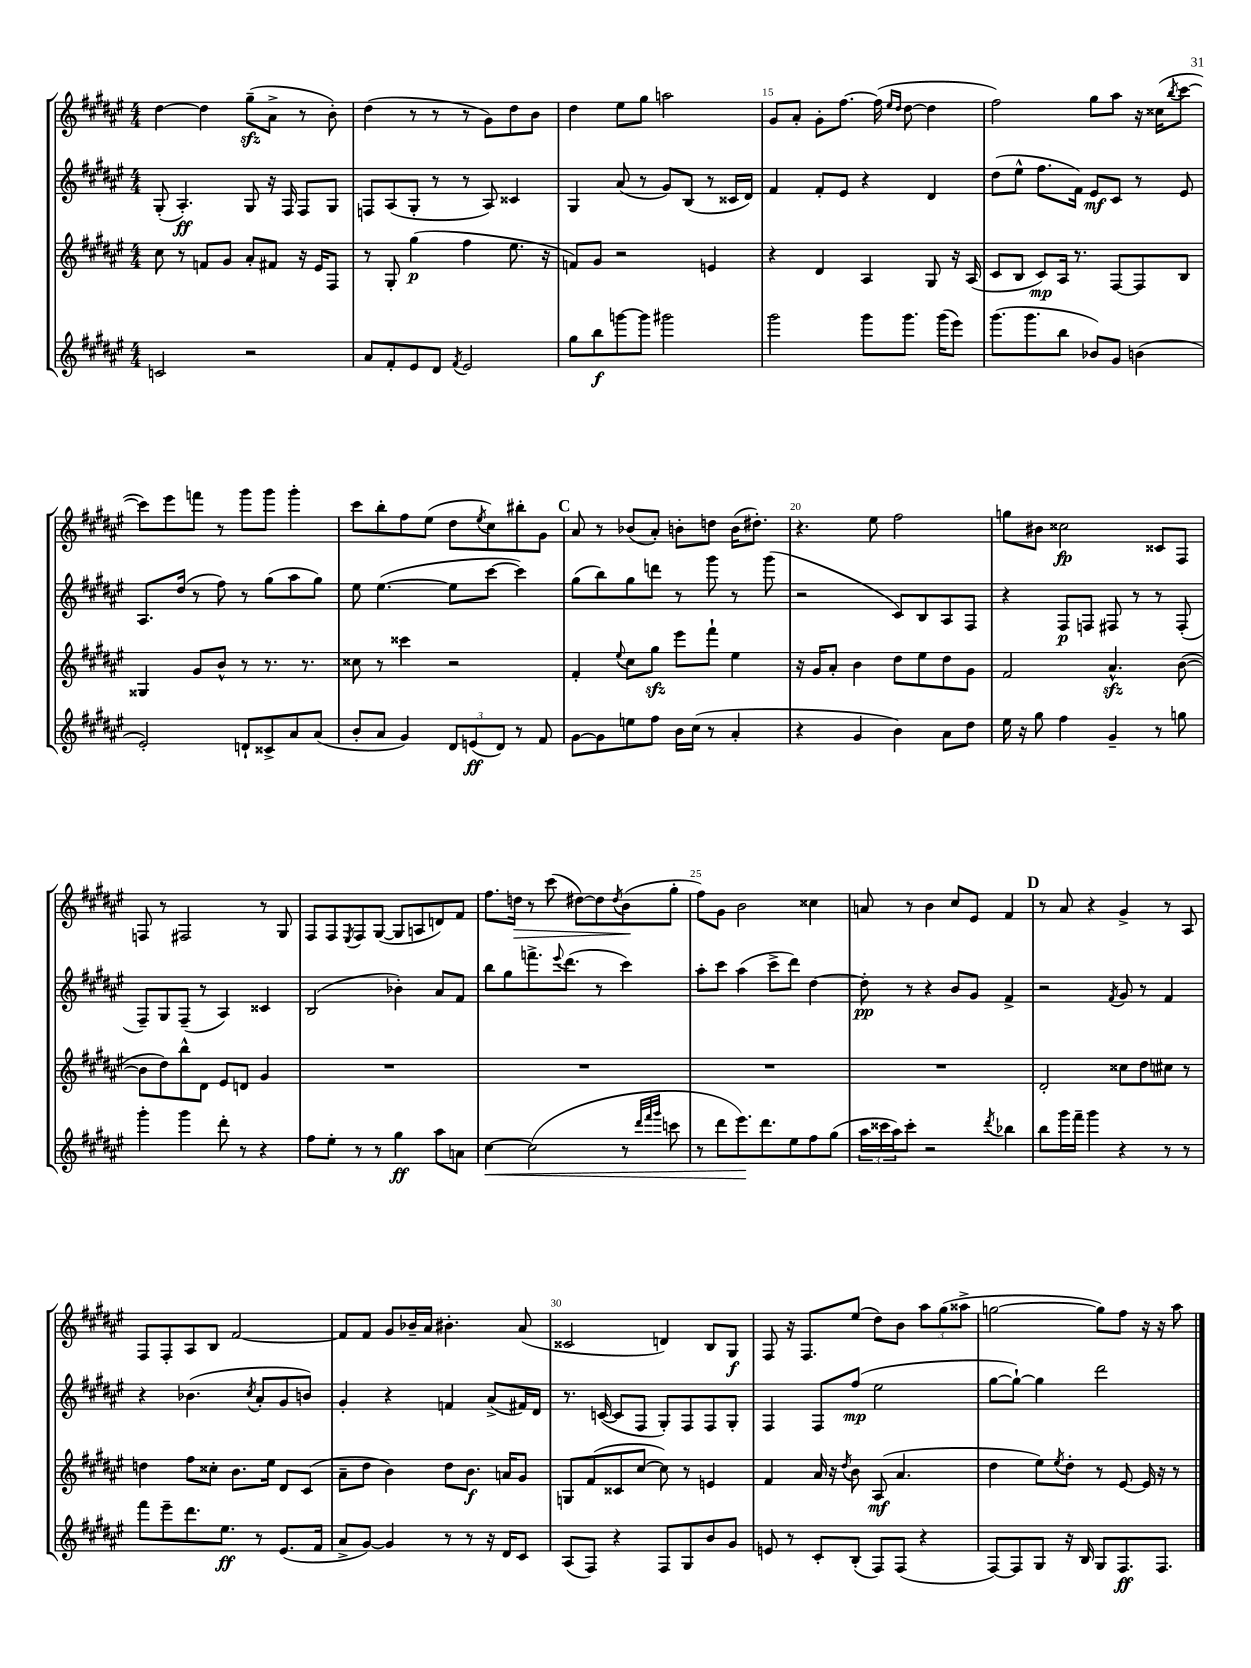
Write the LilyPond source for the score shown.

<<
\new StaffGroup <<
\new Staff = "s0" {
    \clef treble \key fis \major \numericTimeSignature \time 4/4
    dis''4~ dis''4 gis''8--\sfz( ais'8-> r8 b'8-.) |
    dis''4( r8 r8 r8 gis'8) dis''8 b'8 |
    dis''4 eis''8 gis''8 a''2 |
    gis'8 ais'8-. gis'8-. fis''8.~ fis''16( \grace { eis''16 dis''16 } dis''8~ dis''4 |
    fis''2) gis''8 ais''8 r16 cisis''16( \acciaccatura { b''8 } cis'''8~ |
    cis'''8) eis'''8 f'''8 r8 gis'''8 gis'''8 gis'''4-. |
    cis'''8 b''8-. fis''8 eis''8( dis''8 \acciaccatura { eis''8 } cis''8) bis''8-. gis'8 |
    \mark \markup { \bold "C" } ais'8 r8 bes'8( ais'8-.) b'8-. d''8 b'16( dis''8.-.) |
    r4. eis''8 fis''2 |
    g''8 bis'8 cisis''2\fp cisis'8 fis8 |
    f8 r8 fis2 r8 gis8 |
    fis8 fis8 \acciaccatura { eis8 } fis8 gis8~( gis8 a8 d'8) fis'8 |
    fis''8. d''16\> r8 cis'''8( dis''8~) dis''8 \acciaccatura { dis''8 } b'8\!( gis''8-. |
    fis''8) gis'8 b'2 cisis''4 |
    a'8 r8 b'4 cis''8 eis'8 fis'4 |
    \mark \markup { \bold "D" } r8 ais'8 r4 gis'4-> r8 ais8 |
    fis8 fis8-. ais8 b8 fis'2~ |
    fis'8 fis'8 gis'8 bes'16-- ais'16 bis'4.-. ais'8( |
    cisis'2 d'4) b8 gis8\f |
    fis8 r16 fis8. eis''8( dis''8) b'8 \tuplet 3/2 { ais''8 gis''8( aisis''8-> } |
    g''2~ g''8) fis''8 r16 r16 ais''8 \bar "|." |
}
\new Staff = "s1" {
    \clef treble \key fis \major \numericTimeSignature \time 4/4
    gis8-.( ais4.-.\ff) gis8 r16 fis16 fis8 gis8 |
    f8 ais8( gis8-. r8 r8 ais8) cisis'4 |
    gis4 ais'8( r8 gis'8) b8( r8 cisis'16 dis'16) |
    fis'4 fis'8-. eis'8 r4 dis'4 |
    dis''8( eis''8-^ fis''8. fis'16) eis'8\mf cis'8 r8 eis'8 |
    ais8. dis''16( r8 fis''8) r8 gis''8( ais''8 gis''8) |
    eis''8 eis''4.~( eis''8 cis'''8~ cis'''4) |
    \mark \markup { \bold "C" } gis''8( b''8) gis''8 d'''8 r8 gis'''8 r8 gis'''8( |
    r2 cis'8) b8 ais8 fis8 |
    r4 fis8\p f8 fis8 r8 r8 fis8-.( |
    fis8--) gis8 fis8--( r8 ais4) cisis'4 |
    b2( bes'4-.) ais'8 fis'8 |
    b''8 gis''8 f'''8.-> \appoggiatura { eis'''8 } dis'''8.( r8 cis'''4) |
    ais''8-. cis'''8 ais''4( cis'''8-> dis'''8) dis''4~ |
    dis''8-.\pp r8 r4 b'8 gis'8 fis'4-> |
    \mark \markup { \bold "D" } r2 \acciaccatura { fis'8 } gis'8 r8 fis'4 |
    r4 bes'4.( \acciaccatura { cis''8 } ais'8-. gis'8 b'8) |
    gis'4-. r4 f'4 ais'8->( fis'16) dis'16 |
    r8. c'16~( c'8 fis8 gis8-.) fis8 fis8 gis8-. |
    fis4 fis8 fis''8\mp( eis''2 |
    gis''8~ gis''8~-!) gis''4 dis'''2 \bar "|." |
}
\new Staff = "s2" {
    \clef treble \key fis \major \numericTimeSignature \time 4/4
    cis''8 r8 f'8 gis'8 ais'8-. fis'8 r16 eis'16 fis8 |
    r8 gis8-. gis''4\p( fis''4 eis''8. r16 |
    f'8) gis'8 r2 e'4 |
    r4 dis'4 ais4 gis8 r16 ais16( |
    cis'8 b8 cis'8\mp) ais16 r8. fis8~ fis8 b8 |
    gisis4 gis'8 b'8-^ r8 r8. r8. |
    cisis''8 r8 cisis'''4 r2 |
    \mark \markup { \bold "C" } fis'4-. \appoggiatura { eis''8 } cis''8 gis''8\sfz eis'''8 fis'''8-! eis''4 |
    r16 gis'16 ais'8-. b'4 dis''8 eis''8 dis''8 gis'8 |
    fis'2 ais'4.-^\sfz b'8~( |
    b'8 dis''8) b''8-^ dis'8 eis'8 d'8 gis'4 |
    R1 |
    R1 |
    R1 |
    R1 |
    \mark \markup { \bold "D" } dis'2-. cisis''8 dis''8 cis''8 r8 |
    d''4 fis''8 cisis''8-. b'8. eis''16 dis'8 cis'8( |
    ais'8-- dis''8 b'4) dis''8 b'8.\f a'16 gis'8 |
    g8 fis'8( cisis'8 cis''8~ cis''8) r8 e'4 |
    fis'4 ais'16 r16 \acciaccatura { dis''8 } b'8 ais8\mf( ais'4. |
    dis''4 eis''8) \acciaccatura { eis''8 } dis''8-. r8 eis'8~ eis'16 r16 r8 \bar "|." |
}
\new Staff = "s3" {
    \clef treble \key fis \major \numericTimeSignature \time 4/4
    c'2 r2 |
    ais'8 fis'8-. eis'8 dis'8 \acciaccatura { fis'8 } eis'2 |
    gis''8 b''8\f g'''8~ g'''8 gis'''2 |
    gis'''2 gis'''8 gis'''8. gis'''16( eis'''8) |
    gis'''8.( gis'''8. b''8 bes'8) gis'8 b'4( |
    eis'2-.) d'8-! cisis'8-> ais'8 ais'8( |
    b'8-. ais'8 gis'4) \tuplet 3/2 { dis'8 e'8\ff( dis'8) } r8 fis'8 |
    \mark \markup { \bold "C" } gis'8~ gis'8 e''8 fis''8 b'16 cis''16( r8 ais'4-. |
    r4 gis'4 b'4) ais'8 dis''8 |
    eis''16 r16 gis''8 fis''4 gis'4-- r8 g''8 |
    gis'''4-. gis'''4 dis'''8-. r8 r4 |
    fis''8 eis''8-. r8 r8 gis''4\ff ais''8 a'8 |
    cis''4~\< cis''2( r8 \grace { dis'''32 fis'''32 gis'''32 } c'''8 |
    r8 dis'''8 eis'''8.\!) dis'''8. eis''8 fis''8 gis''8( |
    \tuplet 3/2 { ais''16 cisis'''16 ais''16) } cisis'''8-. r2 \acciaccatura { dis'''8 } bes''4 |
    \mark \markup { \bold "D" } b''8 gis'''16 fis'''16-- gis'''4 r4 r8 r8 |
    fis'''8 eis'''8-- dis'''8. eis''8.\ff r8 eis'8.( fis'16 |
    ais'8-> gis'8~) gis'4 r8 r8 r16 dis'16 cis'8 |
    ais8( fis8) r4 fis8 gis8 b'8 gis'8 |
    e'8 r8 cis'8-. b8-.( fis8) fis8( r4 |
    fis8~) fis8 gis8 r16 b16 gis8 fis8.\ff fis8. \bar "|." |
}
>>
>>
\layout { \context { \Score currentBarNumber = #12 \override BarNumber.break-visibility = ##(#f #t #t) barNumberVisibility = #(every-nth-bar-number-visible 5) } }
